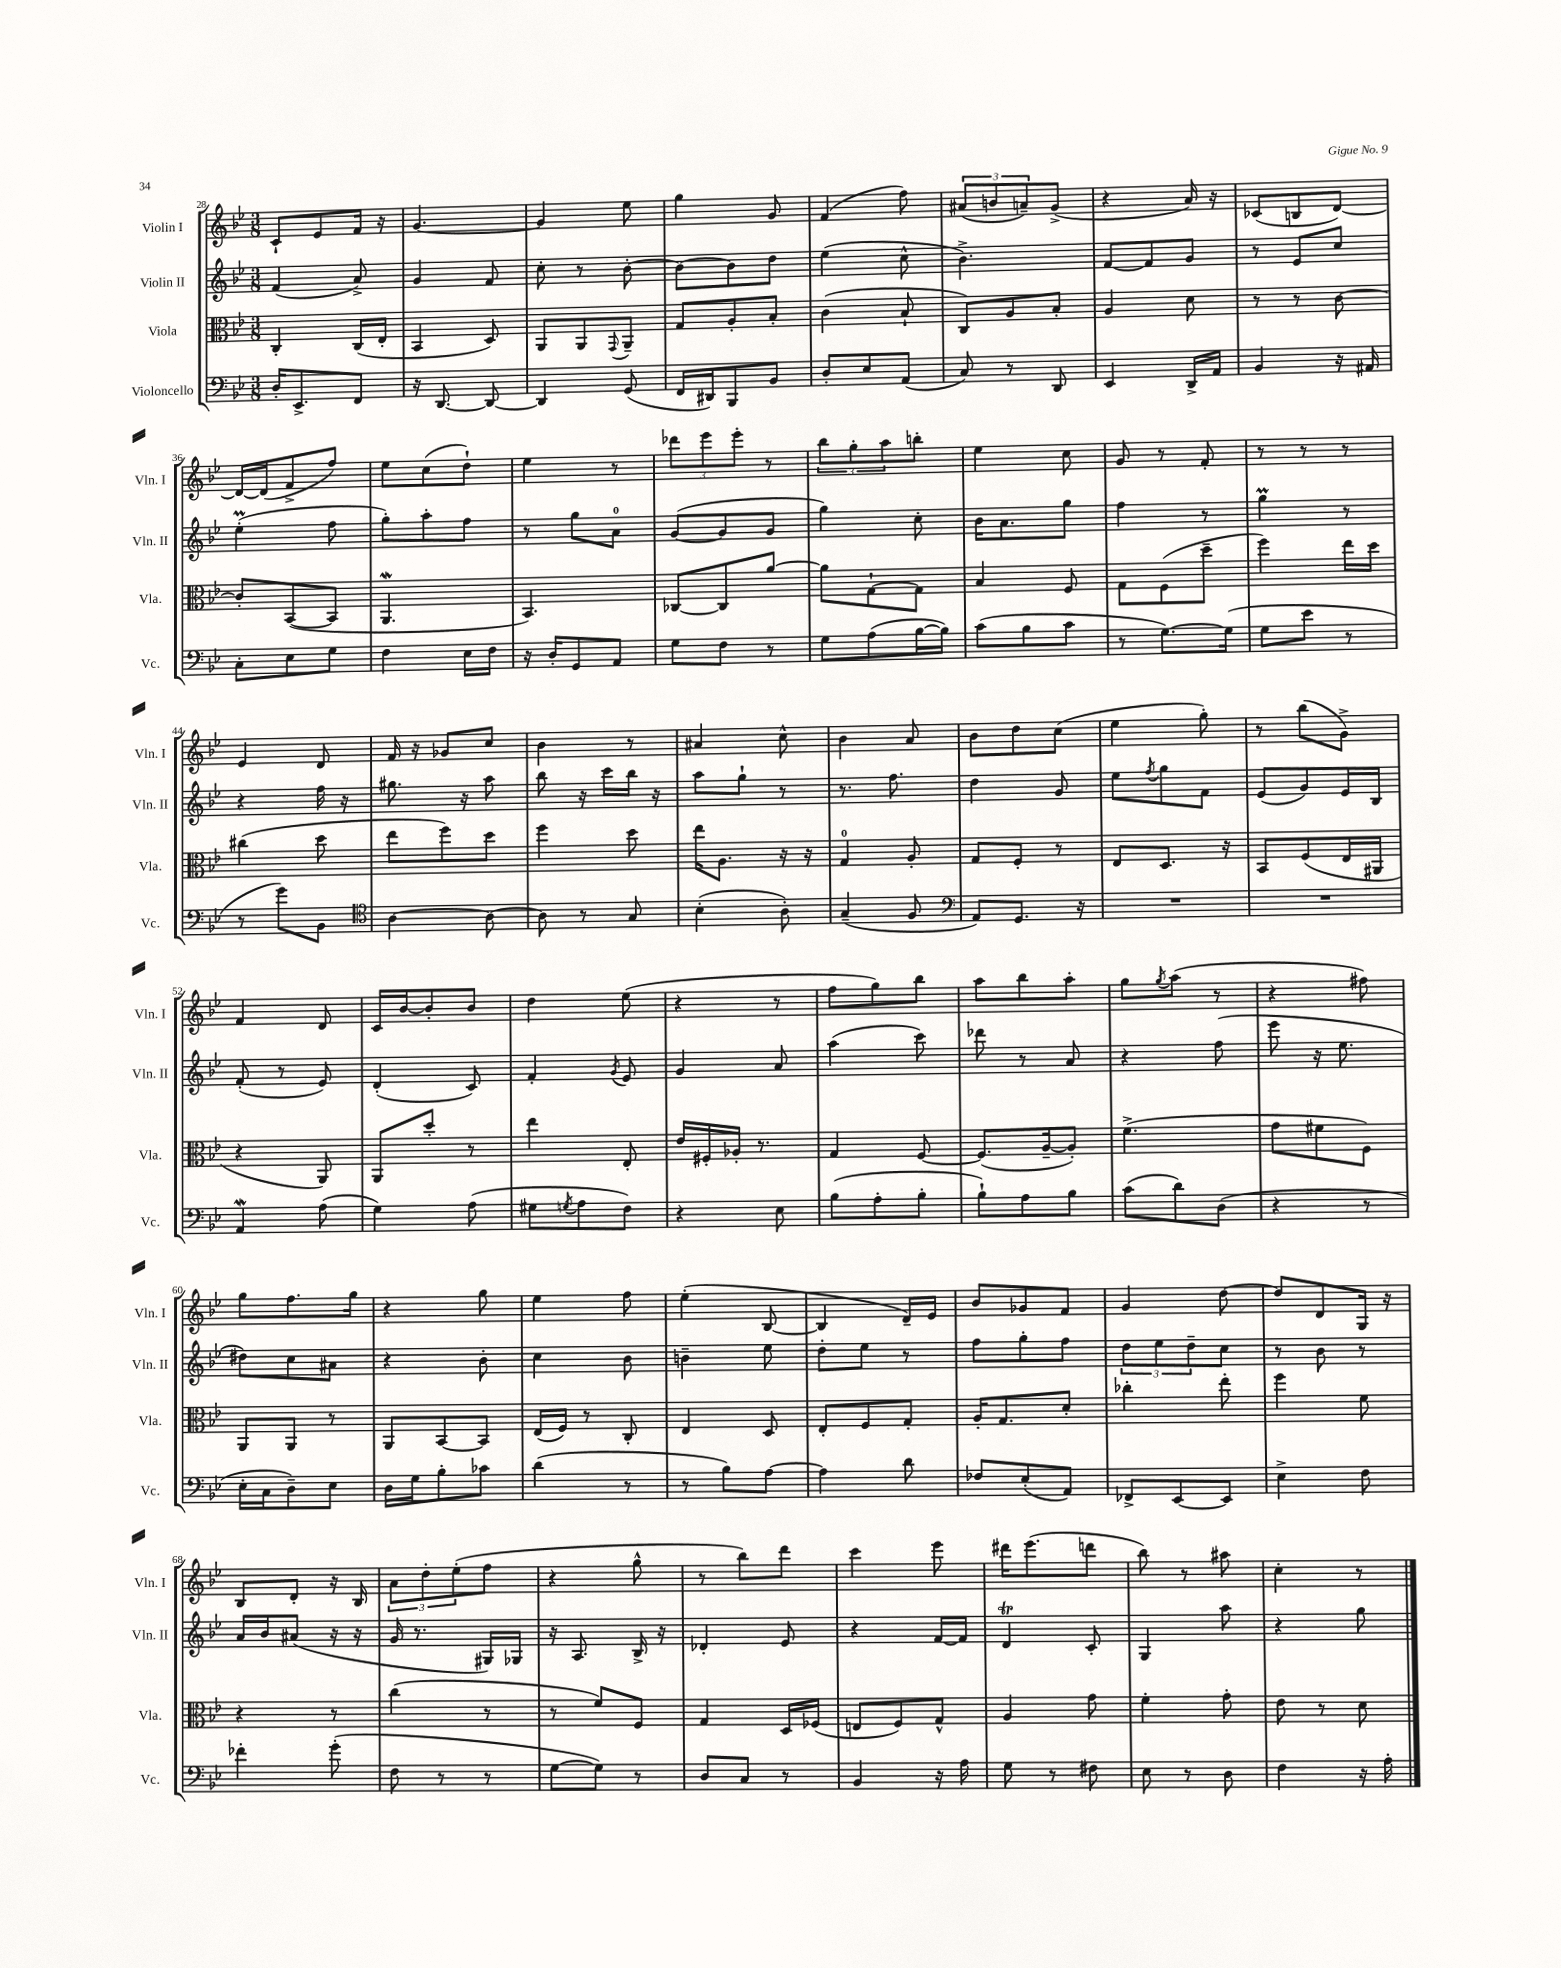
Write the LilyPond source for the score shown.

<<
\new StaffGroup <<
\new Staff = "s0" \with { instrumentName = "Violin I" shortInstrumentName = "Vln. I" } {
    \clef treble \key bes \major \numericTimeSignature \time 3/8
    c'8-! ees'8 f'16 r16 |
    g'4.~ |
    g'4 ees''8 |
    g''4 g'8 |
    f'4( f''8) |
    \tuplet 3/2 { ais'8( b'8 a'8--) } g'8->( |
    r4 a'16) r16 |
    ces'8( b8 d'8~) |
    d'16~ d'16( f'8-> f''8) |
    ees''8 c''8( d''8-!) |
    ees''4 r8 |
    \tuplet 3/2 { des'''8 ees'''8 ees'''8-. } r8 |
    \tuplet 3/2 { bes''8 g''8-. a''8 } b''8-. |
    ees''4 c''8 |
    g'8 r8 f'8-. |
    r8 r8 r8 |
    ees'4 d'8 |
    f'16 r16 ges'8 c''8 |
    bes'4 r8 |
    ais'4 c''8-^ |
    bes'4 a'8 |
    bes'8 d''8 c''8( |
    ees''4 g''8-.) |
    r8 bes''8( g'8->) |
    f'4 d'8 |
    c'16 bes'16~ bes'8-. bes'8 |
    d''4 ees''8( |
    r4 r8 |
    f''8 g''8) bes''8 |
    a''8 bes''8 a''8-. |
    g''8 \acciaccatura { g''8 } a''8( r8 |
    r4 fis''8) |
    g''8 f''8. g''16 |
    r4 g''8 |
    ees''4 f''8 |
    ees''4-.( bes8~ |
    bes4 d'16--) ees'16 |
    bes'8 ges'8 f'8 |
    g'4 d''8~ |
    d''8 d'8 g16 r16 |
    bes8 d'8-. r16 bes16 |
    \tuplet 3/2 { a'8 d''8-. ees''8-.( } f''8 |
    r4 g''8-^ |
    r8 bes''8) d'''8 |
    c'''4 ees'''8 |
    dis'''16 ees'''8.( d'''8 |
    bes''8) r8 ais''8 |
    c''4-. r8 \bar "|." |
}
\new Staff = "s1" \with { instrumentName = "Violin II" shortInstrumentName = "Vln. II" } {
    \clef treble \key bes \major \numericTimeSignature \time 3/8
    f'4( a'8->) |
    g'4 f'8 |
    c''8-. r8 bes'8~-. |
    bes'8~ bes'8 d''8 |
    ees''4( c''8-^ |
    bes'4.->) |
    f'8~ f'8 g'8 |
    r8 ees'8 c''8 |
    ees''4-.\prall( f''8 |
    g''8-.) a''8-. f''8 |
    r8 g''8 a'8-0 |
    g'8~( g'8 g'8 |
    g''4) c''8-. |
    bes'16 a'8. g''8 |
    f''4 r8 |
    g''4\prall r8 |
    r4 f''16 r16 |
    gis''8. r16 a''8 |
    bes''8 r16 c'''16 bes''16 r16 |
    a''8 g''8-! r8 |
    r8. f''8. |
    d''4 g'8 |
    ees''8 \acciaccatura { f''8 } g''8 f'8 |
    ees'8( g'8) ees'16 bes16 |
    f'8-.( r8 ees'8) |
    d'4-.( c'8) |
    f'4-. \acciaccatura { g'8 } ees'8 |
    g'4 a'8 |
    a''4( c'''8) |
    des'''8 r8 a'8 |
    r4 f''8( |
    ees'''8 r16 ees''8. |
    dis''8) c''8 ais'8 |
    r4 bes'8-. |
    c''4 bes'8 |
    b'4-- ees''8 |
    d''8-. ees''8 r8 |
    f''8 g''8-. f''8 |
    \tuplet 3/2 { d''8 ees''8 d''8-- } c''8 |
    r8 bes'8 r8 |
    a'16 bes'16 ais'8( r16 r16 |
    g'16 r8. gis16) ges16 |
    r16 a8. bes16-> r16 |
    des'4-. ees'8 |
    r4 f'16~ f'16 |
    d'4\trill c'8-. |
    g4 a''8 |
    r4 g''8 \bar "|." |
}
\new Staff = "s2" \with { instrumentName = "Viola" shortInstrumentName = "Vla." } {
    \clef alto \key bes \major \numericTimeSignature \time 3/8
    c4-. c16( ees16-. |
    bes,4 d8) |
    a,8 a,8 \appoggiatura { g,8 } a,8-- |
    g8 a8-. bes8-. |
    c'4( bes8-! |
    c8) a8 bes8-. |
    a4 d'8 |
    r8 r8 c'8~ |
    c'8-. bes,8~( bes,8 |
    a,4.\mordent |
    bes,4.) |
    ces8~ ces8 a'8~ |
    a'8 g8~-! g8 |
    bes4 f8 |
    g8 f8( d''8-- |
    f''4) ees''16 d''16 |
    cis''4( d''8 |
    ees''8 f''8) d''8 |
    f''4 d''8 |
    ees''16 a8. r16 r16 |
    g4-0 a8-. |
    g8 f8-. r8 |
    ees8 d8. r16 |
    bes,8 f8( ees16 ais,16 |
    r4 a,8) |
    a,8 d''8-. r8 |
    ees''4 ees8-. |
    ees'16 fis16-. aes16-. r8. |
    g4 f8~ |
    f8.( a16~-- a8-.) |
    f'4.->( |
    g'8 fis'8 f8) |
    a,8 a,8 r8 |
    a,8 bes,8~ bes,8 |
    ees16( f16) r8 c8-. |
    ees4 d8 |
    ees8-. f8 g8-. |
    a16-. g8. d'8-. |
    ces''4-. ees''8-. |
    f''4 f'8 |
    r4 r8 |
    c''4( r8 |
    r8 f'8) f8 |
    g4 d16 fes16( |
    e8 f8) g8-^ |
    a4 g'8 |
    f'4-. g'8-. |
    ees'8 r8 d'8 \bar "|." |
}
\new Staff = "s3" \with { instrumentName = "Violoncello" shortInstrumentName = "Vc." } {
    \clef bass \key bes \major \numericTimeSignature \time 3/8
    d16-. ees,8.-> f,8 |
    r16 d,8.~ d,8~ |
    d,4 g,8( |
    f,16 dis,16) bes,,8 bes,8 |
    d8-. ees8 a,8( |
    c8) r8 d,8 |
    ees,4 d,16-> a,16 |
    bes,4 r16 ais,16 |
    c8-. ees8 g8 |
    f4 ees16 f16 |
    r16 d16-. g,8 a,8 |
    g8 f8 r8 |
    g8 a8( bes16~ bes16) |
    c'8( bes8 c'8 |
    r8 g8.~) g16( |
    g8 ees'8 r8 |
    r8 g'8) bes,8 |
    \clef tenor a4~ a8~ |
    a8 r8 g8 |
    bes4-.( a8-.) |
    g4--( f8 |
    \clef bass a,8) g,8. r16 |
    R4. |
    R4. |
    a,4\mordent a8( |
    g4) a8( |
    gis8 \acciaccatura { g8 } a8 f8) |
    r4 ees8 |
    bes8( a8-. bes8-. |
    bes8-!) a8 bes8 |
    c'8( d'8) d8( |
    r4 r8 |
    ees16-. c16 d8--) ees8 |
    d16 g16 bes8-. ces'8 |
    d'4( r8 |
    r8 bes8) a8~ |
    a4 d'8 |
    fes8 ees8-.( a,8) |
    fes,8-> ees,8~ ees,8 |
    ees4-> f8 |
    fes'4-. g'8-.( |
    f8 r8 r8 |
    g8~ g8) r8 |
    d8 c8 r8 |
    bes,4 r16 a16 |
    g8 r8 fis8 |
    ees8 r8 d8 |
    f4 r16 a16-. \bar "|." |
}
>>
>>
\layout { \context { \Score currentBarNumber = #28 } }
